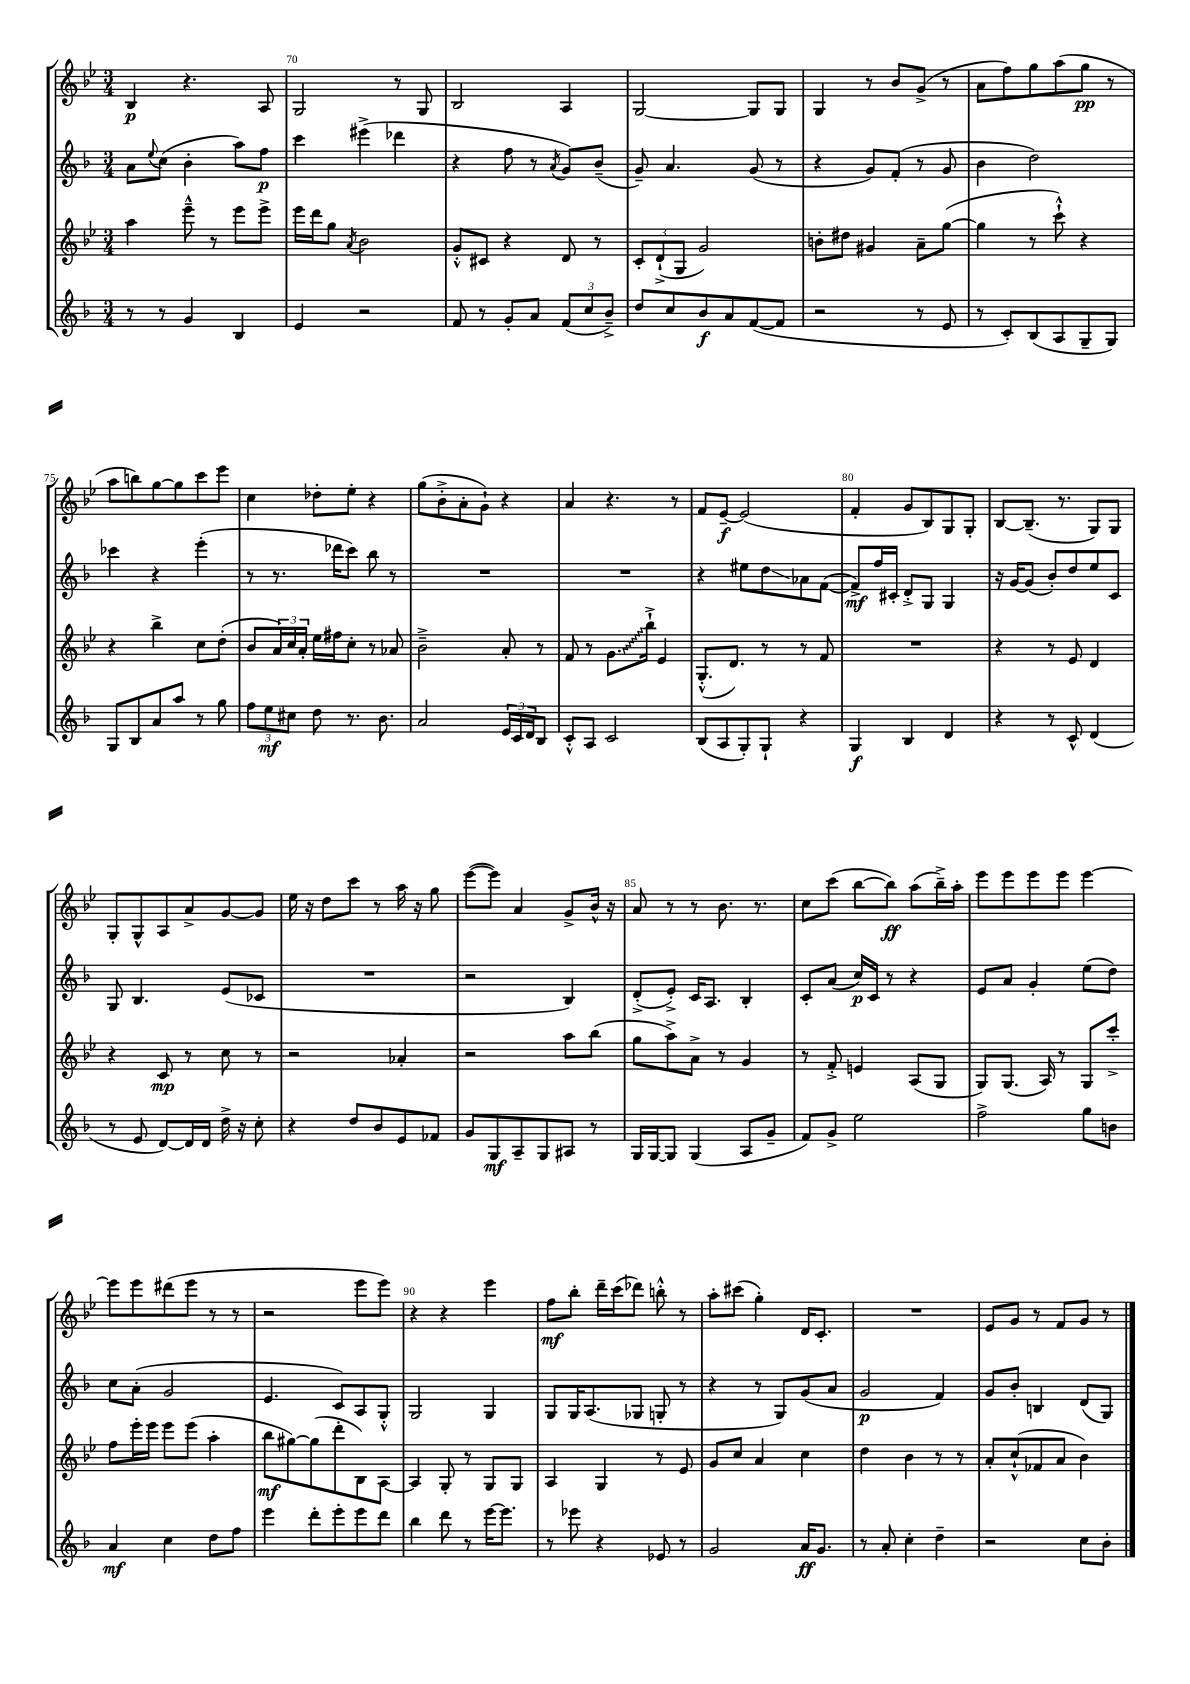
<<
\new StaffGroup <<
\new Staff = "s0" {
    \clef treble \key bes \major \numericTimeSignature \time 3/4
    bes4\p r4. a8 |
    g2 r8 g8 |
    bes2 a4 |
    g2~ g8 g8 |
    g4 r8 bes'8 g'8->( r8 |
    a'8 f''8) g''8 a''8( g''8\pp r8 |
    a''8 b''8) g''8~ g''8 c'''8 ees'''8 |
    c''4 des''8-. ees''8-. r4 |
    g''8( bes'8-.-> a'8-. g'8-!) r4 |
    a'4 r4. r8 |
    f'8 ees'8~--\f ees'2( |
    f'4-. g'8 bes8) g8 g8-. |
    bes8~ bes8.--( r8. g8) g8 |
    g8-. g8-^ a8 a'8-> g'8~ g'8 |
    ees''16 r16 d''8 c'''8 r8 a''16 r16 g''8 |
    ees'''8~( ees'''8) a'4 g'8-> bes'16-^ r16 |
    a'8 r8 r8 bes'8. r8. |
    c''8 c'''8( bes''8~ bes''8\ff) a''8( bes''16--->) a''16-. |
    ees'''8 ees'''8 ees'''8 ees'''8 ees'''4~ |
    ees'''8 ees'''8 dis'''8( ees'''8 r8 r8 |
    r2 ees'''8 ees'''8) |
    r4 r4 ees'''4 |
    f''8\mf bes''8-. d'''16-- c'''16( des'''8) b''8-.-^ r8 |
    a''8-. cis'''8( g''4-.) d'16 c'8.-. |
    R2. |
    ees'8 g'8 r8 f'8 g'8 r8 \bar "|." |
}
\new Staff = "s1" {
    \clef treble \key f \major \numericTimeSignature \time 3/4
    a'8 \appoggiatura { e''8 } c''8( bes'4-. a''8) f''8\p |
    c'''4 eis'''4->( des'''4 |
    r4 f''8 r8 \acciaccatura { a'8 } g'8) bes'8--( |
    g'8--) a'4. g'8( r8 |
    r4 g'8) f'8-.( r8 g'8 |
    bes'4 d''2) |
    ces'''4 r4 e'''4-.( |
    r8 r8. des'''16 c'''8) bes''8 r8 |
    R2. |
    R2. |
    r4 eis''8 d''8\glissando aes'8 f'8~( |
    f'8->\mf) f''16 cis'16-. d'8-.-> g8 g4 |
    r16 g'16~ g'8( bes'8-.) d''8 e''8 c'8 |
    g8 bes4. e'8( ces'8 |
    R2. |
    r2 bes4) |
    d'8-.->( e'8-.->) c'16 a8. bes4-. |
    c'8-. a'8( c''16\p) c'16 r8 r4 |
    e'8 a'8 g'4-. e''8( d''8) |
    c''8 a'8-.( g'2 |
    e'4. c'8) a8 g8-.-^ |
    g2 g4 |
    g8 g16 a8.( ges8 g8-. r8 |
    r4 r8 g8) g'8( a'8 |
    g'2\p f'4) |
    g'8 bes'8-. b4 d'8( g8) \bar "|." |
}
\new Staff = "s2" {
    \clef treble \key bes \major \numericTimeSignature \time 3/4
    a''4 ees'''8---^ r8 ees'''8 ees'''8-> |
    ees'''16 d'''16 g''8 \acciaccatura { a'8 } bes'2 |
    g'8-.-^ cis'8 r4 d'8 r8 |
    \tuplet 3/2 { c'8-. d'8-!->( g8 } g'2) |
    b'8-. dis''8 gis'4 a'8-- g''8~( |
    g''4 r8 c'''8-!-^) r4 |
    r4 bes''4-> c''8 d''8-.( |
    bes'8 \tuplet 3/2 { a'16) c''16 a'16-. } ees''16 fis''16 c''8-. r8 aes'8 |
    bes'2---> a'8-. r8 |
    f'8 r8 \once \override Glissando.style = #'zigzag g'8.\glissando bes''16-!-> ees'4 |
    g8.-.-^( d'8.) r8 r8 f'8 |
    R2. |
    r4 r8 ees'8 d'4 |
    r4 c'8\mp r8 c''8 r8 |
    r2 aes'4-. |
    r2 a''8 bes''8( |
    g''8 a''8->) a'8-> r8 g'4 |
    r8 f'8-.-> e'4 a8( g8 |
    g8) g8.( a16) r8 g8 c'''8-.-> |
    f''8 ees'''16-. ees'''16 ees'''8 ees'''8( a''4-. |
    bes''8\mf gis''8~) gis''8( d'''8-. bes8) a8~ |
    a4 g8-. r8 g8 g8 |
    a4 g4 r8 ees'8 |
    g'8 c''8 a'4 c''4 |
    d''4 bes'4 r8 r8 |
    a'8-. c''8-!-^( fes'8 a'8 bes'4) \bar "|." |
}
\new Staff = "s3" {
    \clef treble \key f \major \numericTimeSignature \time 3/4
    r8 r8 g'4 bes4 |
    e'4 r2 |
    f'8 r8 g'8-. a'8 \tuplet 3/2 { f'8( c''8 bes'8--->) } |
    d''8 c''8 bes'8\f a'8 f'8~( f'8 |
    r2 r8 e'8 |
    r8 c'8-.) bes8( a8 g8-- g8) |
    g8 bes8 a'8 a''8 r8 g''8 |
    \tuplet 3/2 { f''8 e''8\mf cis''8 } d''8 r8. bes'8. |
    a'2 \tuplet 3/2 { e'16 c'16 d'16 } bes8 |
    c'8-.-^ a8 c'2 |
    bes8( a8 g8-.) g8-! r4 |
    g4\f bes4 d'4 |
    r4 r8 c'8-^ d'4( |
    r8 e'8 d'8~) d'16 d'16 d''16-> r16 c''8-. |
    r4 d''8 bes'8 e'8 fes'8 |
    g'8 g8\mf a8-- g8 ais8 r8 |
    g16 g16~ g8 g4( a8 g'8-- |
    f'8) g'8-> e''2 |
    f''2-> g''8 b'8 |
    a'4\mf c''4 d''8 f''8 |
    e'''4 d'''8-. e'''8-. e'''8 d'''8 |
    bes''4 d'''8 r8 e'''16~ e'''8. |
    r8 ees'''8 r4 ees'8 r8 |
    g'2 a'16\ff g'8. |
    r8 a'8-. c''4-. d''4-- |
    r2 c''8 bes'8-. \bar "|." |
}
>>
>>
\layout { \context { \Score currentBarNumber = #69 \override BarNumber.break-visibility = ##(#f #t #t) barNumberVisibility = #(every-nth-bar-number-visible 5) } }
